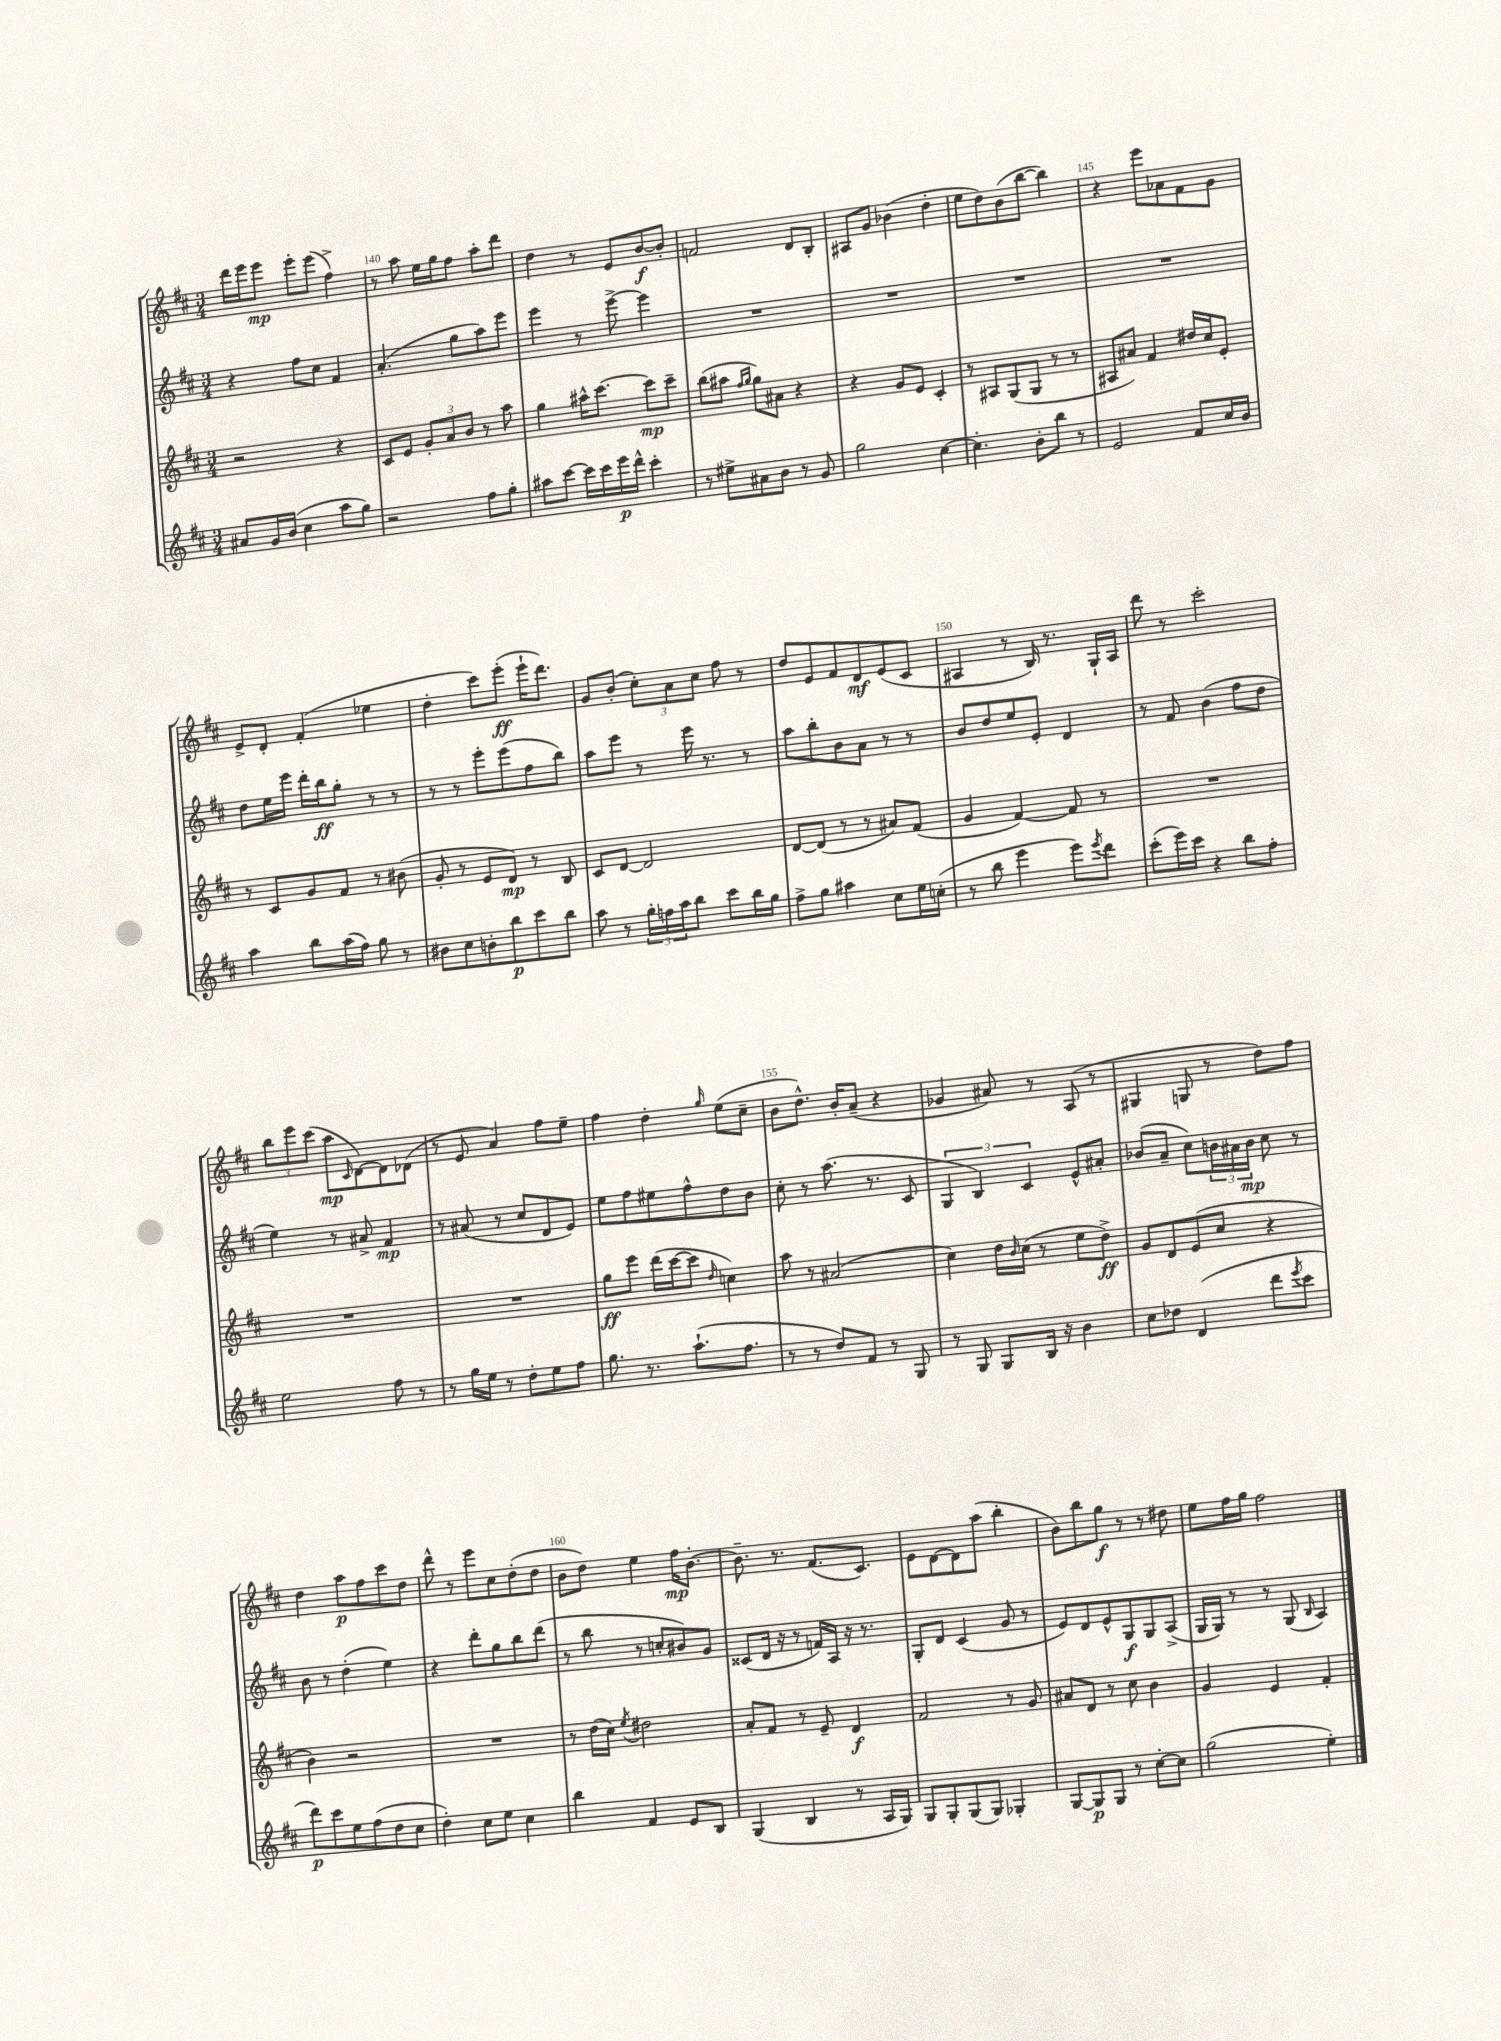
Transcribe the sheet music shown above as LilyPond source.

<<
\new StaffGroup <<
\new Staff = "s0" {
    \clef treble \key d \major \numericTimeSignature \time 3/4
    d'''16 e'''16 e'''8\mp e'''8-. e'''8( fis''4->) |
    r8 a''8 e''16 g''16 fis''8 a''8-. d'''8 |
    d''4 r8 e'8 b'8~\f b'8-. |
    f'2 d'8 b8-. |
    ais8 g'8 bes'4( d''4-. |
    e''8 d''8) b'8( b''8~ b''4) |
    r4 e'''8 aes'8 fis'8 g'8 |
    e'8-> d'8-. fis'4-.( ees''4 |
    d''4-. cis'''8) e'''8-.\ff( e'''16-! d'''8.) |
    g'8 b'8-.( \tuplet 3/2 { cis''8-.) a'8 cis''8 } fis''8 r8 |
    d''8 e'8 fis'8 d'8\mf e'8( cis'8 |
    ais4 r8 b16) r8. g16-! ais16 |
    d'''8 r8 cis'''2-. |
    \tuplet 3/2 { b''8 e'''8 cis'''8( } a''8\mp \grace { cis'16 } d'8~) d'8 des'8( |
    r8 e'8 a'4) fis''8 e''8-- |
    fis''4 d''4-. \grace { g''16 } e''8( cis''8-- |
    b'8 d''8.-^) b'16-. a'8--( r4 |
    ges'4 ais'8) r8 a8( r8 |
    gis4 g8 r8 d''8) fis''8 |
    d''4 a''8\p fis''8 cis'''8 d''8 |
    d'''8-^ r8 e'''8 cis''8 d''8-.( d''8 |
    b'8 d''8) e''4 fis''16\mp b'8.~-. |
    b'8.-- r8. fis'8.( cis'8.) |
    e'8 d'8~ d'8 a''8( b''4-. |
    b'8) b''8 g''8\f r8 r8 dis''8 |
    e''8 fis''16 g''16 fis''2 \bar "|." |
}
\new Staff = "s1" {
    \clef treble \key d \major \numericTimeSignature \time 3/4
    r4 fis''8 cis''8 fis'4 |
    a'4.-.( g''8 a''8) e'''8 |
    e'''4 r8 e'''8~-> e'''4 |
    R2. |
    R2. |
    R2. |
    R2. |
    d''8 e''16 e'''16 d'''16-. b''16\ff g''8-. r8 r8 |
    r8 r8 e'''8-. e'''8( fis''8 b''8) |
    a''8 e'''8 r8 e'''16 r8. r8 |
    a''8 b''8-. b'8 a'8 r8 r8 |
    b'8 d''8 e''8 e'8-. d'4 |
    r8 fis'8 b'4( fis''8 d''8 |
    e''4) r8 ais'8-> fis'4\mp |
    r8 ais'8( r8 cis''8 d'8 e'8) |
    e''8 fis''8 eis''8 fis''8-^ d''8 b'8 |
    cis''8-. r8 a''8.( r8. cis'8 |
    \tuplet 3/2 { g4 b4) cis'4 } e'8-^ ais'8-. |
    bes'8( a'8-- cis''8) \tuplet 3/2 { b'16 ais'16 b'16\mp } cis''8 r8 |
    b'8 r8 d''4-.( e''4) |
    r4 d'''8-. g''8 b''8 d'''8( |
    r8 b''8 r8 c''8-. bis'8) g'8 |
    cisis'8( d'16 r16 r8 f'16) a16 r16 r8. |
    g8-. d'8 cis'4( g'8 r8 |
    e'8) d'8 e'8-^ g8\f g8 a8->( |
    g16 g16) r8 r8 g8( \grace { b16 } a4) \bar "|." |
}
\new Staff = "s2" {
    \clef treble \key d \major \numericTimeSignature \time 3/4
    r2 r4 |
    cis'8 e'8 \tuplet 3/2 { g'8-. a'8 b'8 } r8 a''8 |
    g''4 ais''16-^ cis'''8.~ cis'''8\mp cis'''8-- |
    b''8( ais''8 \grace { fis''16 g''16 } g''8) ais'8 r4 |
    r4 g'8 e'8 cis'4-. |
    r8 ais8 g8( g8 r8 r8 |
    ais8 ais'8) fis'4 dis''16 cis''16 e'8-. |
    r8 cis'8 g'8 fis'8 r8 bis'8( |
    g'8-. r8 e'8 d'8\mp) r8 b8 |
    cis'8 d'8~ d'2 |
    d'8~ d'8( r8 r8 ais'8) fis'8( |
    g'4 fis'4~) fis'8 r8 |
    R2. |
    R2. |
    R2. |
    g''8\ff e'''8 d'''16( cis'''16~ cis'''8 \grace { d''16 } c''4) |
    a''8 r8 ais'2( |
    cis''4) d''16 \grace { b'16 } cis''16( r8 e''8 d''8->\ff) |
    g'8 d'8 e'8( cis''8 r4 |
    b'4) r2 |
    R2. |
    r8 d''16( cis''16) \acciaccatura { e''8 } dis''2 |
    a'8-. fis'8 r8 e'8-- d'4\f |
    fis'2 r8 g'8 |
    ais'8 d'8 r8 cis''8 b'4 |
    g'4 e'4 fis'4-. \bar "|." |
}
\new Staff = "s3" {
    \clef treble \key d \major \numericTimeSignature \time 3/4
    ais'8 g'16 b'16( cis''4 a''8 g''8) |
    r2 fis''8 g''8-. |
    ais''8 cis'''8~ cis'''16 cis'''16 e'''16\p d'''16-^ cis'''4-. |
    r8 eis''8-> ais'8 b'8 r8 g'8 |
    g''2 cis''4~ |
    cis''4.-. b'8-. b''8 r8 |
    e'2 fis'8 cis''16 b'16 |
    a''4 b''8 a''16( fis''16) g''8 r8 |
    bis'8 cis''8 b'8-. b''8\p cis'''8 b''8 |
    a''8 r8 \tuplet 3/2 { g''16-. f''16 a''16 } b''8 cis'''8 b''16 g''16 |
    fis''8-> g''8 ais''4 cis''8 e''16 c''16-.( |
    r8 b''8 e'''4 e'''8) \acciaccatura { e'''8 } d'''8 |
    cis'''8-.( e'''16) cis'''16 r4 b''8 fis''8-. |
    e''2 fis''8 r8 |
    r8 g''16 e''16 r8 d''8-. e''8 fis''8 |
    g''8. r8. a''8.-!( fis''8. |
    r8 r8 d''8) fis'8 r8 g8 |
    r8 g8 g8 b16 r16 b'4 |
    cis''8 des''8 d'4( d'''8 \acciaccatura { e'''8 } cis'''8 |
    d'''8\p) cis'''8 e''8 fis''8( d''8 cis''8 |
    d''4-.) cis''8 e''8 cis''4 |
    b''4 fis'4 e'8 b8 |
    g4( b4 r8 a16 g16) |
    g8 g8-. g8( g8) ges4-. |
    g8~ g8\p g8 r8 cis''8~-. cis''8 |
    g''2( e''4-.) \bar "|." |
}
>>
>>
\layout { \context { \Score currentBarNumber = #139 \override BarNumber.break-visibility = ##(#f #t #t) barNumberVisibility = #(every-nth-bar-number-visible 5) } }
